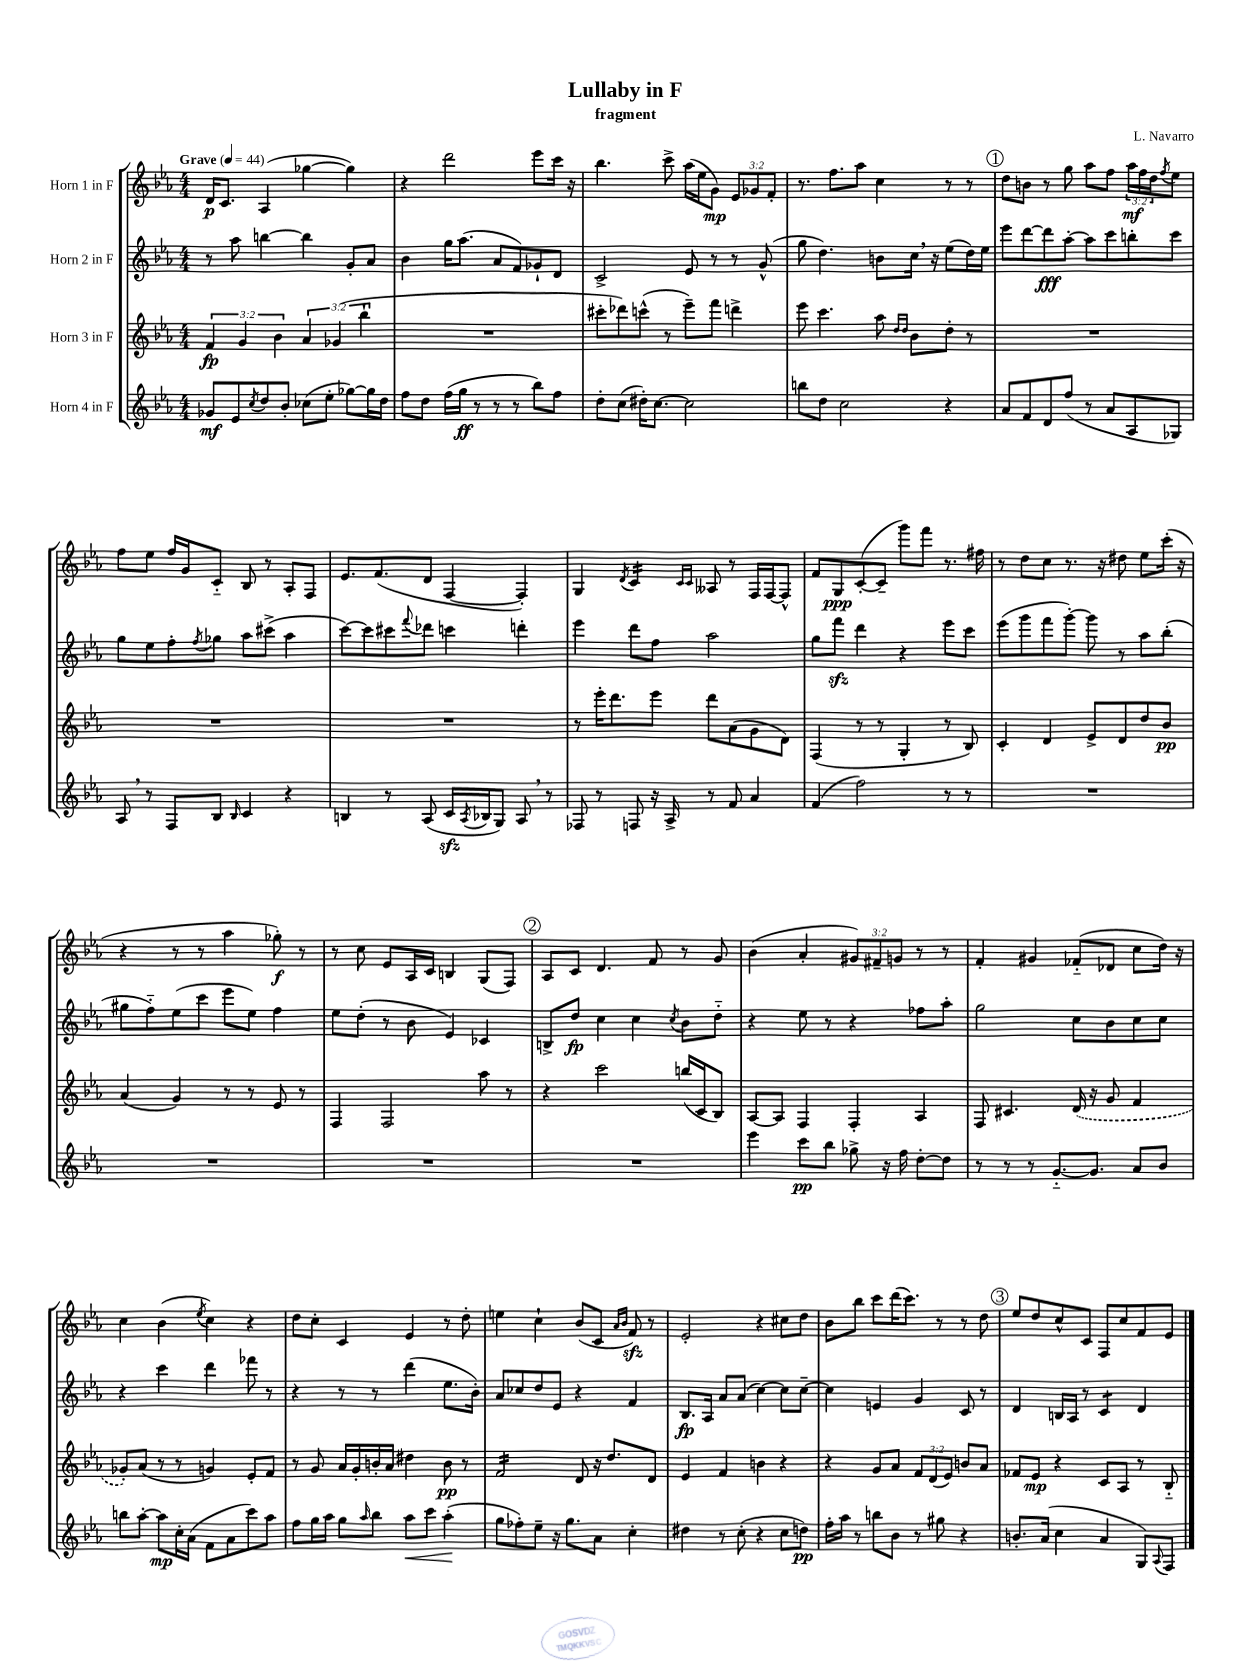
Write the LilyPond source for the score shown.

\header { title = "Lullaby in F" composer = "L. Navarro" subtitle = "fragment" }
<<
\new StaffGroup <<
\new Staff = "s0" \with { instrumentName = "Horn 1 in F" } {
    \clef treble \key ees \major \numericTimeSignature \time 4/4 \override Staff.TupletNumber.text = #tuplet-number::calc-fraction-text \tempo "Grave" 4 = 44
    d'16\p c'8. aes4( ges''4~ ges''4) |
    r4 d'''2 ees'''8 c'''16 r16 |
    bes''4. c'''8-> aes''16( ees''16 g'8\mp) \tuplet 3/2 { ees'8 ges'8 f'8-. } |
    r8. f''8. aes''8 c''4 r8 r8 |
    \mark \markup { \circle "1" } d''8 b'8 r8 g''8 aes''8 f''8 \tuplet 3/2 { aes''16\mf f''16 d''16 } \acciaccatura { f''8 } ees''8 |
    f''8 ees''8 f''16 g'16 c'8-_ bes8 r8 aes8-. f8 |
    ees'8. f'8.( d'8 f4~ f4-.) |
    g4 \acciaccatura { d'8 } c'4:16 \grace { c'16 c'16 } aeses8 r8 f16 f16~ f8-^ |
    f'8 g8\ppp c'8~-.( c'8-- g'''8) f'''8 r8. fis''16 |
    r8 d''8 c''8 r8. r16 dis''8 ees''8 c'''16-.( r16 |
    r4 r8 r8 aes''4 ges''8-.\f) r8 |
    r8 c''8 ees'8 aes16 c'16 b4 g8( f8) |
    \mark \markup { \circle "2" } aes8 c'8 d'4. f'8 r8 g'8 |
    bes'4( aes'4-. \tuplet 3/2 { gis'8) fis'8-- g'8 } r8 r8 |
    f'4-. gis'4 fes'8-_( des'8 c''8 d''16) r16 |
    c''4 bes'4( \acciaccatura { ees''8 } c''4) r4 |
    d''8 c''8-. c'4 ees'4 r8 d''8-. |
    e''4 c''4-! bes'8( c'8 \grace { aes'16 bes'16 } f'8\sfz) r8 |
    ees'2-. r4 cis''8 d''8 |
    bes'8 bes''8 c'''8 d'''16( c'''8.) r8 r8 d''8 |
    \mark \markup { \circle "3" } ees''8 d''8 c''8-^ c'8 f8 c''8 f'8 ees'8 \bar "|." |
}
\new Staff = "s1" \with { instrumentName = "Horn 2 in F" } {
    \clef treble \key ees \major \numericTimeSignature \time 4/4
    r8 aes''8 b''4~ b''4 g'8-. aes'8 |
    bes'4 g''16 aes''8.( aes'8 f'8) ges'8-! d'8 |
    c'2-> ees'8 r8 r8 g'8-^( |
    g''8 d''4.) b'8 c''16 \breathe r16 ees''8( d''16) ees''16 |
    \mark \markup { \circle "1" } ees'''8 d'''8~ d'''8\fff aes''8~-. aes''8 c'''8 b''8-. c'''8 |
    g''8 ees''8 f''8-. \acciaccatura { f''8 } ges''8 aes''8 cis'''8->( aes''4 |
    c'''8~) c'''8 cis'''8 \appoggiatura { f'''8 } des'''8 c'''4 d'''4-. |
    ees'''4 d'''8 f''8 aes''2 |
    g''8 f'''8\sfz d'''4 r4 ees'''8 c'''8 |
    ees'''8( g'''8 f'''8 g'''8~-.) g'''8 r8 aes''8 bes''8-.( |
    gis''8 f''8-_) ees''8( c'''8 ees'''8 ees''8) f''4 |
    ees''8 d''8-.( r8 bes'8 ees'4) ces'4 |
    \mark \markup { \circle "2" } b8-> d''8\fp c''4 c''4 \acciaccatura { c''8 } bes'8 d''8-_ |
    r4 ees''8 r8 r4 fes''8 aes''8-. |
    g''2 c''8 bes'8 c''8 c''8 |
    r4 c'''4 d'''4 fes'''8 r8 |
    r4 r8 r8 d'''4( ees''8. bes'16-.) |
    aes'8 ces''8 d''8 ees'8 r4 f'4 |
    bes8.\fp aes16 aes'8 aes'8( c''4~) c''8 c''8~-- |
    c''4 e'4 g'4 c'8 r8 |
    \mark \markup { \circle "3" } d'4 b16 aes16 r8 c'4:8 d'4 \bar "|." |
}
\new Staff = "s2" \with { instrumentName = "Horn 3 in F" } {
    \clef treble \key ees \major \numericTimeSignature \time 4/4 \override Staff.TupletNumber.text = #tuplet-number::calc-fraction-text
    \tuplet 3/2 { f'4\fp g'4 bes'4 } \tuplet 3/2 { aes'4 ges'4( bes''4-! } |
    R1 |
    cis'''8-. des'''8) c'''8-^( r8 ees'''8--) f'''8 d'''4-> |
    ees'''8 c'''4. aes''8 \grace { d''16 d''16 } bes'8 d''8-. r8 |
    \mark \markup { \circle "1" } R1 |
    R1 |
    R1 |
    r8 ees'''16-. d'''8. ees'''8 d'''8 aes'8( g'8 d'8) |
    f4( r8 r8 g4-. r8 bes8) |
    c'4-. d'4 ees'8-> d'8 d''8 bes'8\pp |
    aes'4( g'4) r8 r8 ees'8 r8 |
    f4 f2 aes''8 r8 |
    \mark \markup { \circle "2" } r4 c'''2 b''16( c'16 bes8) |
    aes8~ aes8 f4 f4-. aes4 |
    f8 cis'4. \once \slurDashed d'16( r16 g'8 f'4 |
    ges'8-.) aes'8( r8 r8 g'4) ees'8-. f'8 |
    r8 g'8 aes'16 g'16-. b'16-. aes'16 dis''4 b'8\pp r8 |
    f'2:16 d'8 r16 d''8. d'8 |
    ees'4 f'4 b'4 r4 |
    r4 g'8 aes'8 \tuplet 3/2 { f'8 d'8( ees'8) } b'8 aes'8 |
    \mark \markup { \circle "3" } fes'8 ees'8\mp r4 c'8 aes8 r8 bes8-_ \bar "|." |
}
\new Staff = "s3" \with { instrumentName = "Horn 4 in F" } {
    \clef treble \key ees \major \numericTimeSignature \time 4/4
    ges'8\mf ees'8 \acciaccatura { c''8 } d''8 bes'8-. ces''8( ees''8-. ges''8~) ges''16 d''16 |
    f''8 d''8 f''16( g''16\ff r8 r8 r8 bes''8) f''8 |
    d''8-. c''8( dis''16-.) c''8.~ c''2 |
    b''8 d''8 c''2 r4 |
    \mark \markup { \circle "1" } aes'8 f'8 d'8 f''8( r8 aes'8 aes8 ges8) |
    aes8 \breathe r8 f8 bes8 \grace { bes16 } c'4 r4 |
    b4 r8 aes8( c'16\sfz \acciaccatura { aes8 } bes16 g8) aes8 \breathe r8 |
    fes8 r8 f8 r16 aes16-> r8 f'8 aes'4 |
    f'4( f''2) r8 r8 |
    R1 |
    R1 |
    R1 |
    \mark \markup { \circle "2" } R1 |
    ees'''4 c'''8\pp bes''8 ges''8-> r16 f''16 d''8~-. d''8 |
    r8 r8 r8 g'8.~-_ g'8. aes'8 bes'8 |
    b''8 aes''8~-. aes''8\mp c''16-. aes'16( f'8 aes'8 c'''8) aes''8 |
    f''8 g''16 aes''16 g''8 \grace { aes''16 } bes''8 aes''8\< c'''8 aes''4-.\!( |
    g''8 fes''8-.) ees''8-- r16 g''8. aes'8 c''4-. |
    dis''4 r8 c''8-.( r4 c''8 d''8\pp) |
    f''16-. aes''16 r8 b''8 bes'8 r8 gis''8 r4 |
    \mark \markup { \circle "3" } b'8.-. aes'16( c''4 aes'4 g8) \appoggiatura { aes8 } f8 \bar "|." |
}
>>
>>
\layout { \context { \Score \remove "Bar_number_engraver" } }
